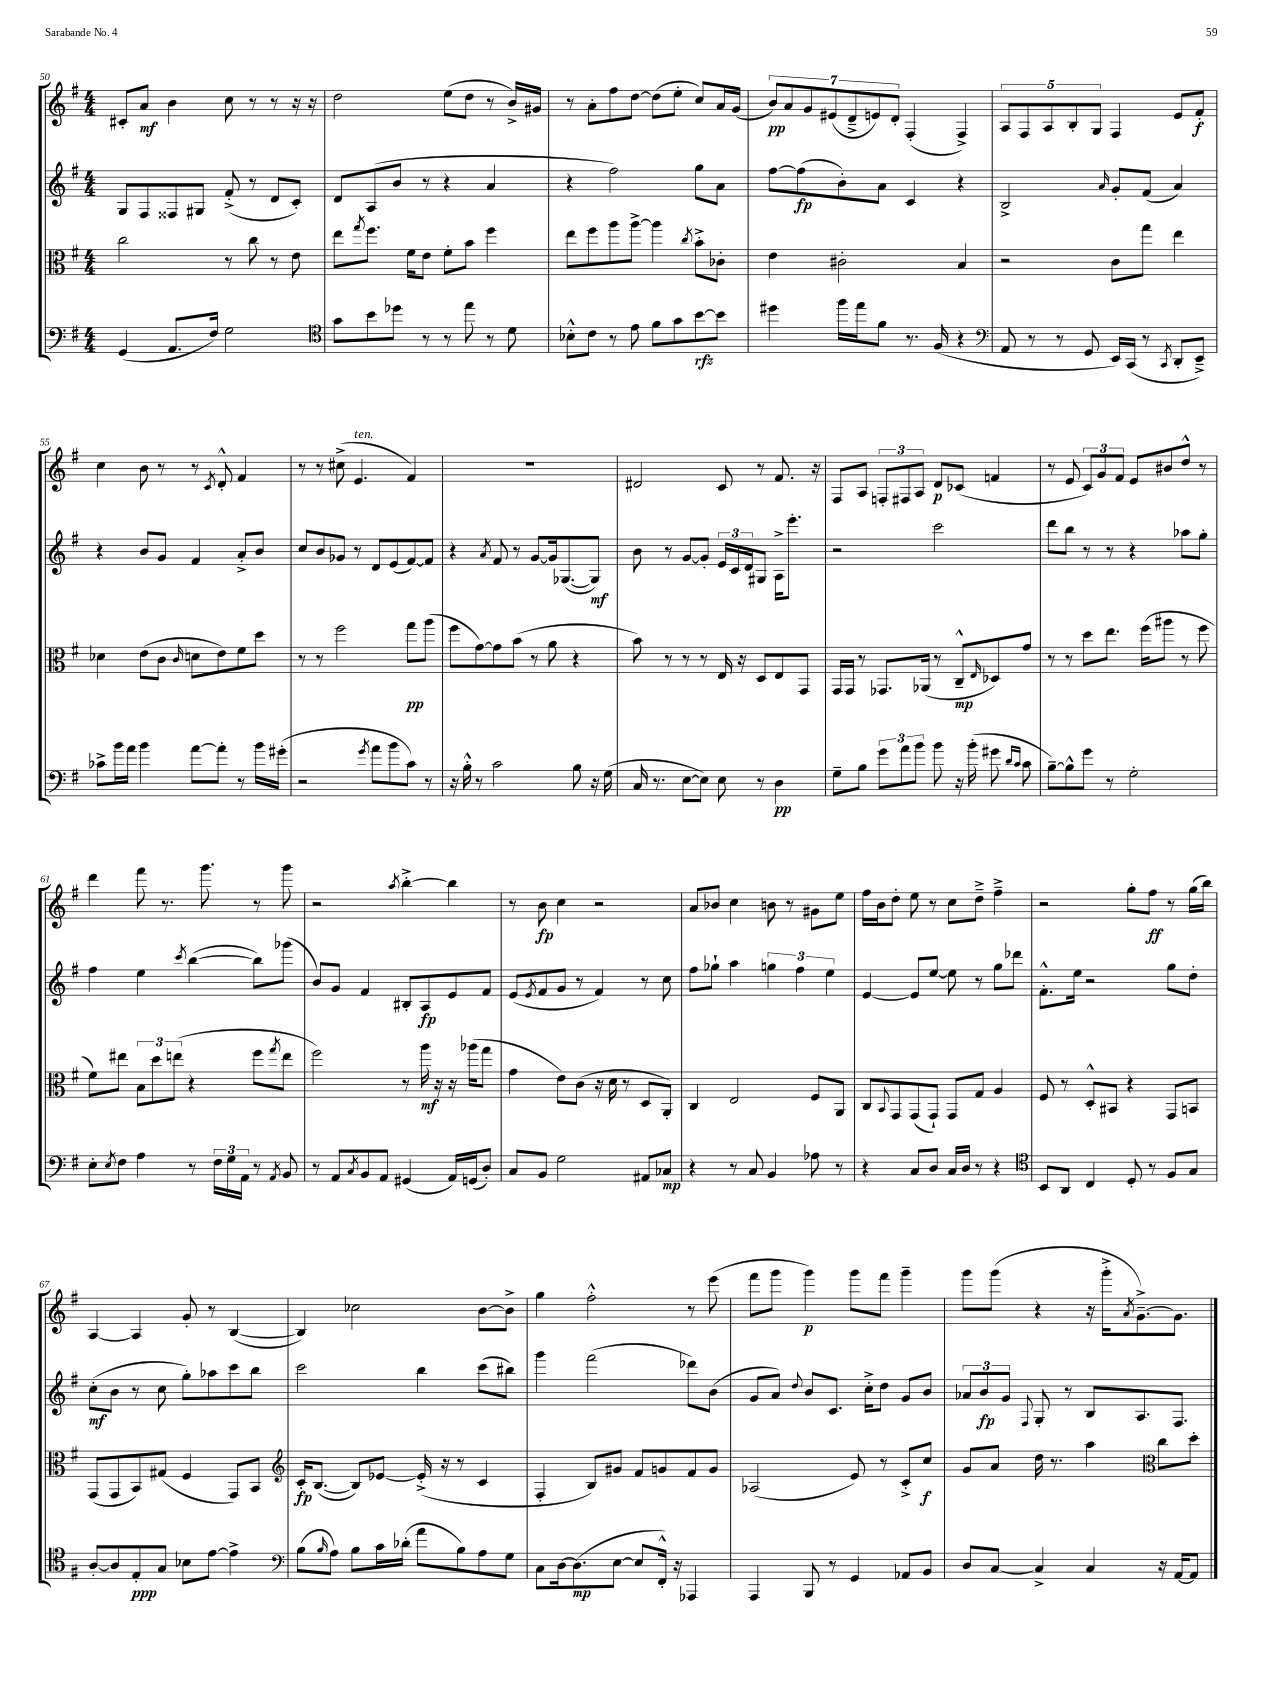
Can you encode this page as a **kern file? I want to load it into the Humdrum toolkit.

**kern	**dynam	**kern	**dynam	**kern	**dynam	**kern	**dynam
*part4	*part4	*part3	*part3	*part2	*part2	*part1	*part1
*staff4	*staff4	*staff3	*staff3	*staff2	*staff2	*staff1	*staff1
*clefF4	*	*clefC3	*	*clefG2	*	*clefG2	*
*k[f#]	*	*k[f#]	*	*k[f#]	*	*k[f#]	*
*M4/4	*	*M4/4	*	*M4/4	*	*M4/4	*
=50	=50	=50	=50	=50	=50	=50	=50
(4GG/	.	2cc\	.	8G/L	.	8c#X'/L	.
.	.	.	.	8F#/	.	8a/J	mf
8.AA/L	.	.	.	8F##X/	.	4b\	.
.	.	.	.	8G#X/J	.	.	.
16F#/Jk)	.	.	.	.	.	.	.
2G\	.	8r	.	(8f#'^/	.	8cc\	.
.	.	8cc\	.	8r	.	8r	.
.	.	8r	.	8d/L	.	8r	.
.	.	8e\	.	8c'/J)	.	16r	.
.	.	.	.	.	.	16r	.
=51	=51	=51	=51	=51	=51	=51	=51
*clefC4	*	*	*	*	*	*	*
8g\L	.	8ee\L	.	8d/L	.	2dd\	.
.	.	8qgg/	.	.	.	.	.
8b\	.	8.ff#\J	.	(8A/	.	.	.
8dd-X\J	.	.	.	8b/J	.	.	.
.	.	16f#\KL	.	.	.	.	.
8r	.	8e\J	.	8r	.	.	.
8r	.	8f#'\L	.	4r	.	(8ee\L	.
8ee\	.	8b\J	.	.	.	8dd\J	.
8r	.	4ff#\	.	4a/	.	8r	.
8d\	.	.	.	.	.	16b^/LL)	.
.	.	.	.	.	.	16g#X/JJ	.
=52	=52	=52	=52	=52	=52	=52	=52
8B-X'^^\L	.	8ee\L	.	4r	.	8r	.
8c\J	.	8ff#\	.	.	.	8a'\L	.
8r	.	8aa\	.	2ff#\)	.	8ff#\	.
8e\	.	[8aa^\J	.	.	.	[8dd\J	.
8f#\L	.	4aa\]	.	.	.	(8dd\L]	.
8g\	.	.	.	.	.	8ee'\J	.
.	.	8qcc/	.	.	.	.	.
[8b\	rfz	8b'^\L	.	8gg\L	.	8cc/L)	.
8b\J]	.	8c-X'\J	.	8a\J	.	16a/L	.
.	.	.	.	.	.	(16g/JJ	.
=53	=53	=53	=53	=53	=53	=53	=53
4dd#X\	.	4e\	.	[8ff#\L	.	14b/L)	pp
.	.	.	.	.	.	14a/	.
.	.	.	.	(8ff#\]	fp	.	.
.	.	.	.	.	.	14g/	.
.	.	.	.	.	.	(14e#X/	.
16ff#\LL	.	2c#X'\	.	8b'\)	.	.	.
.	.	.	.	.	.	14d~^/	.
16ee\J	.	.	.	.	.	.	.
.	.	.	.	.	.	14en/)	.
8f#\J	.	.	.	8a\J	.	.	.
.	.	.	.	.	.	14d'/J	.
8.r	.	.	.	4c/	.	(4F#'/	.
(16F#/	.	.	.	.	.	.	.
4r	.	4B/	.	4r	.	4F#^/)	.
=54	=54	=54	=54	=54	=54	=54	=54
*clefF4	*	*	*	*	*	*	*
8AA/	.	2r	.	2B^/	.	10A/L	.
.	.	.	.	.	.	10F#/	.
8r	.	.	.	.	.	.	.
.	.	.	.	.	.	10A/	.
8r	.	.	.	.	.	.	.
.	.	.	.	.	.	10B'/	.
8GG/	.	.	.	.	.	.	.
.	.	.	.	.	.	10G/J	.
.	.	.	.	16qqa/	.	.	.
16EE/LL)	.	8c\L	.	8g'/L	.	4F#/	.
(16CC/JJ	.	.	.	.	.	.	.
8r	.	8gg\J	.	(8f#/J	.	.	.
8qCC/	.	.	.	.	.	.	.
8DD'/L	.	4ee\	.	4a/)	.	8e/L	.
8EE~^/J)	.	.	.	.	.	8f#'/J	f
!!LO:LB:g=z
=55	=55	=55	=55	=55	=55	=55	=55
8c-X^\L	.	4d-X\	.	4r	.	4cc\	.
16b\L	.	.	.	.	.	.	.
16a\JJ	.	.	.	.	.	.	.
4b\	.	(8e\L	.	8b/L	.	8b\	.
.	.	8c\J	.	8g/J	.	8r	.
.	.	16qqc/	.	.	.	.	.
[8a\L	.	8dn\L	.	4f#/	.	8r	.
.	.	.	.	.	.	8qc/	.
8a'\J]	.	8e\)	.	.	.	8d'^^/	.
8r	.	8f#\	.	8a'^/L	.	4f#/	.
16b\LL	.	8dd\J	.	8b/J	.	.	.
(16g#X'\JJ	.	.	.	.	.	.	.
=56	=56	=56	=56	=56	=56	=56	=56
2r	.	8r	.	8cc/L	.	8r	.
.	.	8r	.	8b/	.	8r	.
.	.	2ff#\	.	8g-X/J	.	(8cc#X^\	.
!	!	!	!	!	!	!LO:TX:a:i:t=ten.	!
.	.	.	.	8r	.	4.e/	.
8qg/	.	.	.	.	.	.	.
8a\L	.	.	.	8d/L	.	.	.
8b\	.	.	.	(8e/	.	.	.
8c\J)	.	8gg\L	pp	[8f#/)	.	4f#/)	.
8r	.	(8aa\J	.	8f#/J]	.	.	.
=57	=57	=57	=57	=57	=57	=57	=57
16r	.	8ff#\L	.	4r	.	1r	.
16B'^^\	.	.	.	.	.	.	.
8r	.	[8g\)	.	.	.	.	.
.	.	.	.	8qa/	.	.	.
2c\	.	8g\]	.	8f#/	.	.	.
.	.	(8b\J	.	8r	.	.	.
.	.	8r	.	[8g/L	.	.	.
.	.	8a\	.	16g/k]	.	.	.
.	.	.	.	([8.G-X/	.	.	.
8B\	.	4r	.	.	.	.	.
16r	.	.	.	8G-/J])	mf	.	.
(16G\	.	.	.	.	.	.	.
=58	=58	=58	=58	=58	=58	=58	=58
16C/	.	8b\)	.	8b\	.	2d#X/	.
8.r	.	.	.	.	.	.	.
.	.	8r	.	8r	.	.	.
[8E\L	.	8r	.	[8g/L	.	.	.
8E\J])	.	8r	.	8g'/J]	.	.	.
8E\	.	16E/	.	24e/LL	.	8c/	.
.	.	.	.	24c/	.	.	.
.	.	16r	.	.	.	.	.
.	.	.	.	24d/J	.	.	.
8r	.	8D/L	.	8G#X/J	.	8r	.
4D\	pp	8E/	.	16A^\KL	.	8.f#/	.
.	.	.	.	8.eee'\J	.	.	.
.	.	8GG/J	.	.	.	.	.
.	.	.	.	.	.	16r	.
=59	=59	=59	=59	=59	=59	=59	=59
8G~\L	.	16GG/LL	.	2r	.	8F#/L	.
.	.	16GG/JJ	.	.	.	.	.
8B\J	.	8r	.	.	.	8A/J	.
12g\L	.	8.GG-X/L	.	.	.	12Fn'/L	.
12a\	.	.	.	.	.	12F#X/	.
12b\J	.	.	.	.	.	12A/J	.
.	.	(16AA-X/Jk	.	.	.	.	.
8b\	.	8r	.	2ccc\	.	8d/L	p
16r	.	8C~^^/L	mp	.	.	(8c-X/J	.
(16b'\	.	.	.	.	.	.	.
.	.	16qqE/	.	.	.	.	.
8g#X\	.	8D-X/)	.	.	.	4fn/	.
16qqd/LL	.	.	.	.	.	.	.
16qqc/JJ	.	.	.	.	.	.	.
8c\	.	8g/J	.	.	.	.	.
=60	=60	=60	=60	=60	=60	=60	=60
[8B~\L)	.	8r	.	8ddd\L	.	8r	.
8B^^\]	.	8r	.	8bb\J	.	8e/	.
8g\J	.	8dd\L	.	8r	.	12c/L)	.
.	.	.	.	.	.	12g/	.
8r	.	8.ee\J	.	8r	.	.	.
.	.	.	.	.	.	12f#/J	.
2G'\	.	.	.	4r	.	8e/L	.
.	.	(16ff#\KL	.	.	.	.	.
.	.	8aa#X\J	.	.	.	8b#X/	.
.	.	8r	.	8aa-X\L	.	8dd^^/J	.
.	.	8ff#\	.	8gg'\J	.	8r	.
!!LO:LB:g=z
=61	=61	=61	=61	=61	=61	=61	=61
8E'\L	.	8f#\L)	.	4ff#\	.	4ddd\	.
8qE/	.	.	.	.	.	.	.
8F#\J	.	8ee#X\J	.	.	.	.	.
4A\	.	12B\L	.	4ee\	.	8fff#\	.
.	.	12dd\	.	.	.	.	.
.	.	.	.	.	.	8.r	.
.	.	(12een\J	.	.	.	.	.
.	.	.	.	8qccc/	.	.	.
8r	.	4r	.	([4bb\	.	.	.
.	.	.	.	.	.	8.ggg\	.
24F#\LL	.	.	.	.	.	.	.
24G\	.	.	.	.	.	.	.
24AA\JJ	.	.	.	.	.	.	.
8r	.	8ff#\L	.	8bb\L])	.	8r	.
8qAA/	.	8qgg/	.	.	.	.	.
8BB/	.	8ee\J	.	(8ggg-X\J	.	8ggg\	.
=62	=62	=62	=62	=62	=62	=62	=62
8r	.	2ff#\)	.	8b/L)	.	2r	.
8AA/L	.	.	.	8g/J	.	.	.
8qC/	.	.	.	.	.	.	.
8BB/	.	.	.	4f#/	.	.	.
8AA/J	.	.	.	.	.	.	.
.	.	.	.	.	.	8qaa/	.
(4GG#X/	.	8r	.	8B#X'/L	.	[4bb'^\	.
.	.	16aa\	mf	8A/	fp	.	.
.	.	16r	.	.	.	.	.
16AA/LL)	.	16r	.	8e/	.	4bb\]	.
(16GGn/J	.	(16aa-X\KL	.	.	.	.	.
8D'/J)	.	8gg\J	.	8f#/J	.	.	.
=63	=63	=63	=63	=63	=63	=63	=63
8C/L	.	4g\	.	(8e/L	.	8r	.
.	.	.	.	8qe/	.	.	.
8BB/J	.	.	.	8f#/	.	8b\	fp
2G\	.	8e\L)	.	8g/J	.	4cc\	.
.	.	(8c\J	.	8r	.	.	.
.	.	16r	.	4f#/)	.	2r	.
.	.	16d\	.	.	.	.	.
.	.	8r	.	.	.	.	.
8AA#X/L	.	8D/L	.	8r	.	.	.
8C-X/J	mp	8AA'/J)	.	8cc\	.	.	.
=64	=64	=64	=64	=64	=64	=64	=64
4r	.	4C/	.	8ff#\L	.	8a/L	.
.	.	.	.	8gg-X`\J	.	8b-X/J	.
8r	.	2E/	.	4aa\	.	4cc\	.
8C/	.	.	.	.	.	.	.
4BB/	.	.	.	6ggn\	.	8bn\	.
.	.	.	.	.	.	8r	.
.	.	.	.	6ff#\	.	.	.
8A-X\	.	8F#/L	.	.	.	8g#X\L	.
.	.	.	.	6ee\	.	.	.
8r	.	8AA/J	.	.	.	8ee\J	.
=65	=65	=65	=65	=65	=65	=65	=65
4r	.	8C/L	.	[4e/	.	16ff#\LL	.
.	.	.	.	.	.	16b\J	.
.	.	8qqBB/	.	.	.	.	.
.	.	8GG/	.	.	.	8dd'\J	.
8C/L	.	(8GG/	.	8e/L]	.	8ee\	.
8D/J	.	8GG`/J)	.	[8ee/J	.	8r	.
16C/LL	.	8GG/L	.	8ee\]	.	8cc\L	.
16D/JJ	.	.	.	.	.	.	.
8r	.	8G/J	.	8r	.	8dd~^\J	.
4r	.	4A/	.	8gg\L	.	4ff#~^\	.
.	.	.	.	8ddd-X\J	.	.	.
=66	=66	=66	=66	=66	=66	=66	=66
*clefC4	*	*	*	*	*	*	*
8BB/L	.	8F#/	.	8.f#'^^\L	.	2r	.
8AA/J	.	8r	.	.	.	.	.
.	.	.	.	16ee\Jk	.	.	.
4C/	.	8D'^^/L	.	2r	.	.	.
.	.	8BB#X/J	.	.	.	.	.
8D'/	.	4r	.	.	.	8gg'\L	.
8r	.	.	.	.	.	8ff#\J	ff
8F#/L	.	8GG/L	.	8gg\L	.	8r	.
8G/J	.	8BBn/J	.	8dd'\J	.	(16gg\LL	.
.	.	.	.	.	.	16bb\JJ)	.
!!LO:LB:g=z
=67	=67	=67	=67	=67	=67	=67	=67
[8A'/L	.	(8GG/L	.	(8cc'\L	mf	[4A/	.
8A/]	.	8GG/	.	8b\J	.	.	.
8E'/	ppp	8BB/)	.	8r	.	4A/]	.
8G/J	.	(8G#X/J	.	8cc\	.	.	.
8B-X\L	.	4F#/	.	8gg'\L)	.	8g'/	.
[8e\J	.	.	.	8aa-X\	.	8r	.
4e^\]	.	8GG/L)	.	8ccc\	.	([4B/	.
.	.	8BB/J	.	8bb\J	.	.	.
=68	=68	=68	=68	=68	=68	=68	=68
*clefF4	*	*clefG2	*	*	*	*	*
(8B\L	.	16c'/KL	fp	2ccc\	.	4B/])	.
.	.	([8.B/J	.	.	.	.	.
16qqB/	.	.	.	.	.	.	.
8A\J)	.	.	.	.	.	.	.
8B\L	.	8B/L])	.	.	.	2cc-X\	.
16c\L	.	[8e-X/J	.	.	.	.	.
(16d-X'\JJ	.	.	.	.	.	.	.
8a\L	.	(16e-'^/]	.	4bb\	.	.	.
.	.	16r	.	.	.	.	.
8B\)	.	8r	.	.	.	.	.
8A\	.	4c/	.	(8ccc\L	.	[8b\L	.
8G\J	.	.	.	8bb#X\J)	.	8b^\J]	.
=69	=69	=69	=69	=69	=69	=69	=69
8C\L	.	4F#'/	.	4ggg\	.	4gg\	.
[16D\k	.	.	.	.	.	.	.
(8.D\]	mp	.	.	.	.	.	.
.	.	8B/L)	.	(2fff#\	.	2ff#'^^\	.
[8E\J	.	8g#X/J	.	.	.	.	.
8E/L]	.	8f#/L	.	.	.	.	.
16FF#'^^/Jk)	.	8gn/	.	.	.	.	.
16r	.	.	.	.	.	.	.
4AAA-X/	.	8f#/	.	8ddd-X\L)	.	8r	.
.	.	8g/J	.	(8b\J	.	(8eee\	.
=70	=70	=70	=70	=70	=70	=70	=70
4AAA/	.	(2A-X/	.	8g/L	.	8fff#\L	.
.	.	.	.	8a/J)	.	8ggg\J	.
.	.	.	.	8qqdd/	.	.	.
8BBB/	.	.	.	8b/L	.	4ggg\)	p
8r	.	.	.	8.c/J	.	.	.
4GG/	.	8e/)	.	.	.	8ggg\L	.
.	.	.	.	16cc'^\KL	.	.	.
.	.	8r	.	8dd\J	.	8fff#\J	.
8AA-X/L	.	8c'^/L	.	8g/L	.	4ggg~\	.
8BB/J	.	8cc/J	f	8b/J	.	.	.
=71	=71	=71	=71	=71	=71	=71	=71
8D/L	.	8g/L	.	12a-X/L	.	8ggg\L	.
.	.	.	.	12b/	fp	.	.
[8C/J	.	8a/J	.	.	.	(8ggg\J	.
.	.	.	.	12g/J	.	.	.
.	.	.	.	8qqF#/	.	.	.
4C^/]	.	16dd\	.	8G'/	.	4r	.
.	.	8.r	.	.	.	.	.
.	.	.	.	8r	.	.	.
4C/	.	4aa\	.	8B/L	.	16r	.
.	.	.	.	.	.	16ggg'^\KL	.
.	.	.	.	.	.	8qa/	.
.	.	.	.	8.A/	.	[8.g~^\)	.
*	*	*clefC3	*	*	*	*	*
16r	.	8cc\L	.	.	.	.	.
[16AA/KL	.	.	.	8.F#/J	.	8.g\J]	.
8AA/J]	.	8dd'\J	.	.	.	.	.
==	==	==	==	==	==	==	==
*-	*-	*-	*-	*-	*-	*-	*-
